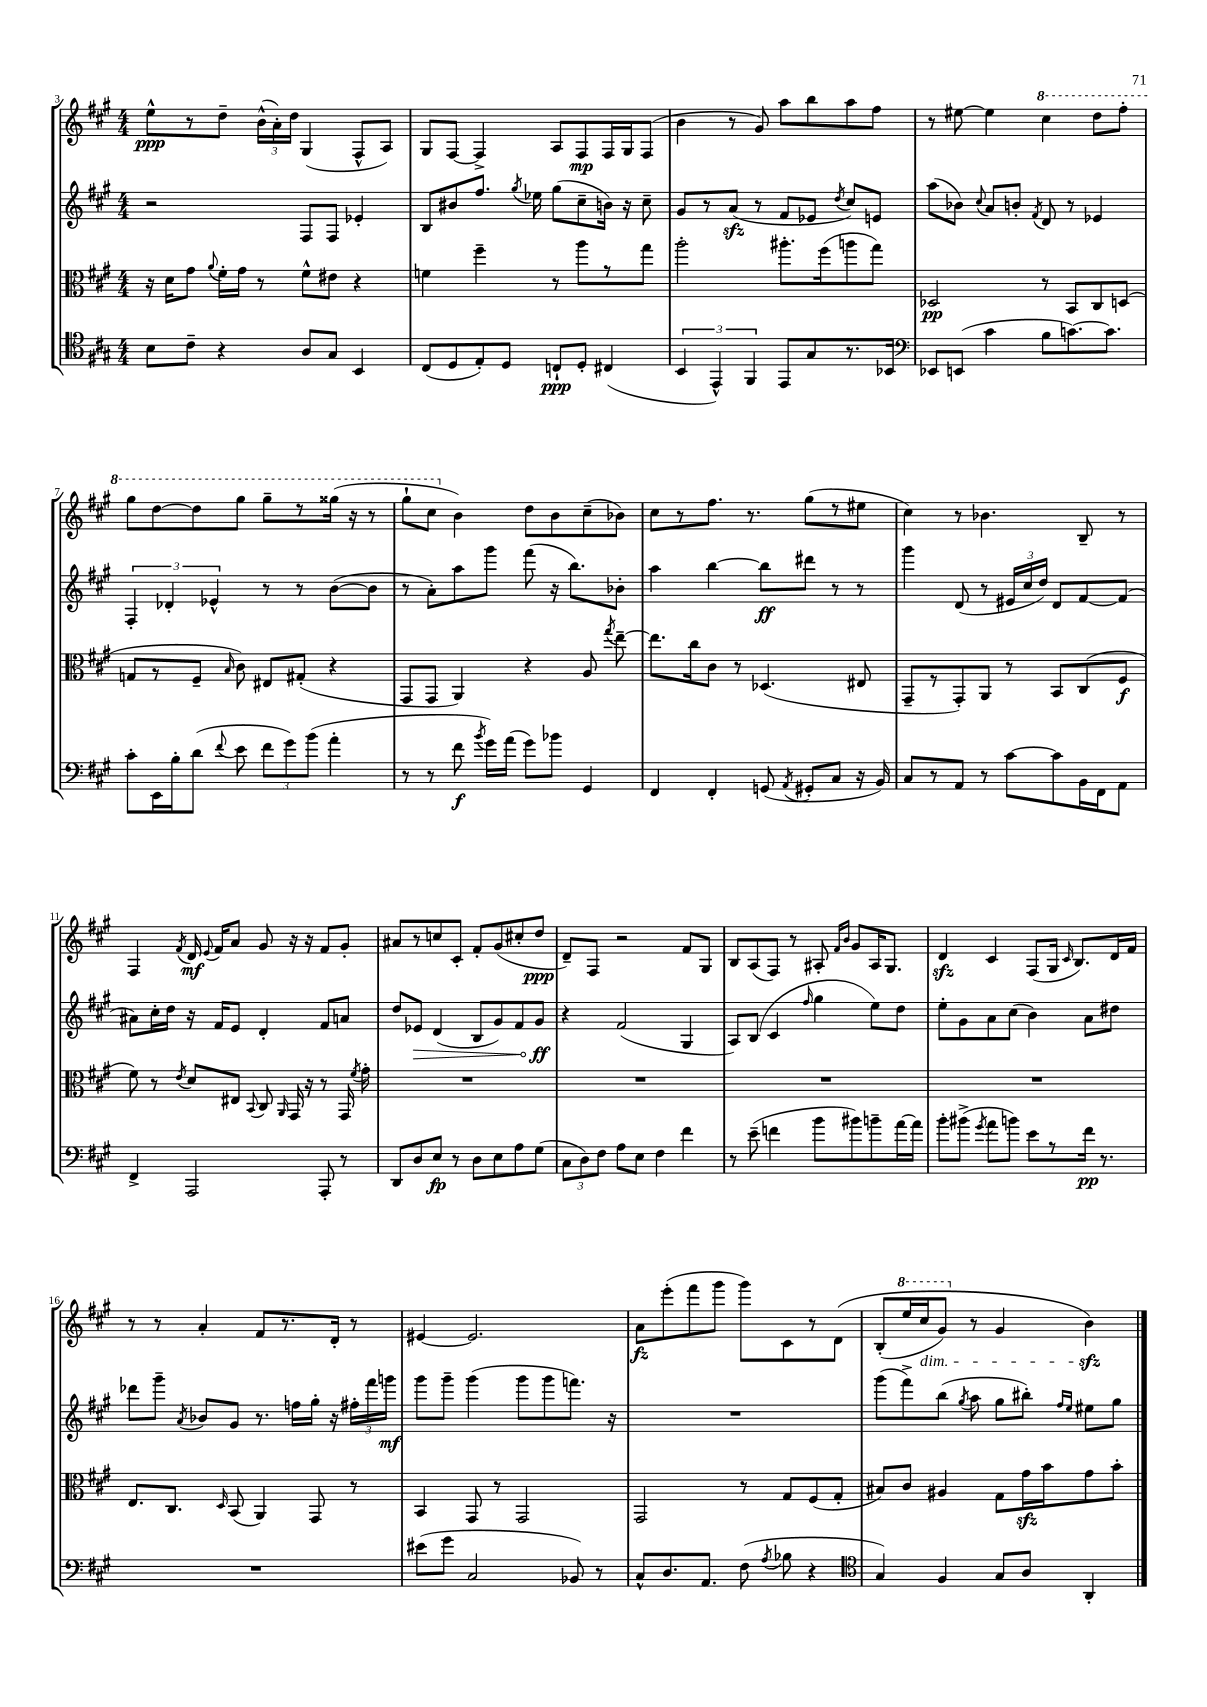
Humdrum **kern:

**kern	**kern	**kern	**kern
*staff4	*staff3	*staff2	*staff1
*clefC4	*clefC3	*clefG2	*clefG2
*k[f#c#g#]	*k[f#c#g#]	*k[f#c#g#]	*k[f#c#g#]
*M4/4	*M4/4	*M4/4	*M4/4
8B	16r	2r	8ee^^
.	16d	.	.
8c#~	8g#	.	8r
.	8qqa	.	.
4r	16f#'	.	8dd~
.	16g#	.	.
.	8r	.	(24b^^
.	.	.	24a')
.	.	.	24dd
8A	8f#^^	8F#	(4G#
8G#	8e#	8F#	.
4BB	4r	4e-'	8F#^^
.	.	.	8A)
=	=	=	=
(8C#	4f	8B	8G#
8D	.	8b#	[8F#
8E')	4ff#~	8.ff#	4F#^]
8D	.	.	.
.	.	8qgg#	.
.	.	16ee-	.
8C`	8r	(8gg#	8A
8D'	8aa	8cc#~	8F#
(4C#	8r	16b)	16F#
.	.	16r	16G#
.	8gg#	8cc#~	(8F#
=	=	=	=
6BB	2aa'	8g#	4b
.	.	8r	.
6EE^^)	.	.	.
.	.	(8a	8r
6FF#	.	.	.
.	.	8r	8g#)
8EE	8.aa#'	8f#	8aa
8G#	.	8e-	8bb
.	(16ff#	.	.
.	.	8qdd	.
8.r	8aa	8cc#)	8aa
.	8gg#)	8e	8ff#
16BB-	.	.	.
=	=	=	=
*clefF4	*	*	*
8EE-	2D-	(8aa	8r
(8EE	.	8b-)	[8ee#
.	.	8qqcc#	.
4c#	.	8a	4ee#]
.	.	8b'	.
.	.	8qf#	.
8B	8r	8d	4ccc#
[8.c)	8BB	8r	.
.	8C#	4e-	8ddd
8.c]	.	.	.
.	(8D	.	8fff#'
=	=	=	=
8c#'	8G	6F#'	8ggg#
16EE	8r	.	[8ddd
.	.	6d-'	.
16B'	.	.	.
(8d	8F#~	.	8ddd]
.	.	6e-^^	.
8qqf#	16qqB	.	.
8e	8c#)	.	8ggg#
12f#	8E#	8r	8ggg#~
12g#)	.	.	.
.	(8G#'	8r	8r
(12b	.	.	.
4a'	4r	([8b	(16ggg##
.	.	.	16r
.	.	8b]	8r
=	=	=	=
8r	8GG#	8r	8ggg#`
8r	8GG#	8a')	8ccc#
8f#	4AA)	8aa	4b)
8qb	.	.	.
16g#)	.	8ggg#	.
(16a	.	.	.
8g#)	4r	(8fff#	8dd
8b-	.	16r	8b
.	.	8.bb)	.
4GG#	8A	.	(8cc#~
.	8qgg#	.	.
.	[8ee~	8b-'	8b-)
=	=	=	=
4FF#	8.ee]	4aa	8cc#
.	.	.	8r
.	16cc#	.	.
4FF#'	8c#	[4bb	8.ff#
.	8r	.	.
.	.	.	8.r
(8GG	(4.D-	8bb]	.
8qAA	.	.	.
8GG#'	.	8ddd#	(8gg#
8C#	.	8r	8r
16r	8E#	8r	8ee#
16BB)	.	.	.
=	=	=	=
8C#	8GG#~	4ggg#	4cc#)
8r	8r	.	.
8AA	8GG#')	(8d	8r
8r	8AA	8r	4.b-
[8c#	8r	24e#	.
.	.	24cc#	.
.	.	24dd)	.
8c#]	8BB	8d	.
16BB	(8C#	[8f#	8B~
16FF#	.	.	.
8AA	8F#	(8f#]	8r
=	=	=	=
4FF#^	8f#)	8a#)	4F#
.	8r	16cc#'	.
.	.	16dd	.
.	8qe	.	8qf#
2AAA	8d	16r	16d
.	.	.	8qqe
.	.	16f#	16f#
.	8E#	8e	8a
.	8qqBB	.	.
.	8C#	4d'	8g#
.	16qqAA	.	.
.	16GG#	.	16r
.	16r	.	16r
8AAA'	8r	8f#	8f#
8r	16GG#	8a	8g#'
.	8qf#	.	.
.	16g#'	.	.
=	=	=	=
8DD	1r	8dd	8a#
8D	.	8e-	8r
8E	.	(4d	8cc
8r	.	.	8c#'
8D	.	8B	8f#'
8E	.	8g#)	(8g#
8A	.	8f#	8cc#'
(8G#	.	8g#	8dd
=	=	=	=
12C#	1r	4r	8d~)
12D)	.	.	.
.	.	.	8F#
12F#	.	.	.
8A	.	(2f#	2r
8E	.	.	.
4F#	.	.	.
4f#	.	4G#	8f#
.	.	.	8G#
=	=	=	=
8r	1r	8A)	8B
(8e~	.	(8B	(8A
4f	.	4c#	8F#)
.	.	.	8r
.	.	16qqff#	.
8b	.	4gg#	8A#'
.	.	.	16qqf#
.	.	.	16qqb
8b#)	.	.	8g#
8b~	.	8ee)	16A#
.	.	.	8.G#
[16a	.	8dd	.
16a]	.	.	.
=	=	=	=
8b'	1r	8ee'	4d
(8b#^	.	8g#	.
8qg#	.	.	.
8a	.	8a	4c#
8b)	.	(8cc#	.
8e	.	4b)	(8F#
8r	.	.	16G#
.	.	.	16qqc#
.	.	.	8.B)
16f#	.	8a	.
8.r	.	.	.
.	.	8dd#	16d
.	.	.	16f#
=	=	=	=
1r	8.E	8ddd-	8r
.	.	8ggg#~	8r
.	8.C#	.	.
.	.	8qa	.
.	.	8b-	4a'
.	16qqD	.	.
.	(8BB	8g#	.
.	4AA)	8.r	8f#
.	.	.	8.r
.	.	16ff	.
.	8GG#	16gg#'	.
.	.	16r	16d'
.	8r	24ff#'	8r
.	.	24fff#	.
.	.	24ggg	.
=	=	=	=
(8e#	4BB	8ggg#	[4e#
8g#	.	8ggg#~	.
2C#	8GG#	(4ggg#	2.e#]
.	8r	.	.
.	2GG#	8ggg#	.
.	.	8ggg#	.
8BB-)	.	8.fff)	.
8r	.	.	.
.	.	16r	.
=	=	=	=
8C#^^	2GG#	1r	8a
8.D	.	.	(8eee'
.	.	.	8fff#
8.AA	.	.	.
.	.	.	8ggg#
(8F#	8r	.	8ggg#)
8qA	.	.	.
8B-	8G#	.	8c#
4r	(8F#	.	8r
.	8G#'	.	&(8d
=	=	=	=
*clefC4	*	*	*
4G#)	8B#)	(8ggg#	(8B'
.	8c#	8fff#^)	16eee
.	.	.	16ccc#
4F#	4A#	(8bb	8gg#)
.	.	8qgg#	.
.	.	8aa	8r
8G#	8G#	8gg#	4g#
8A	16g#	8bb#')	.
.	16b	.	.
.	.	16qqff#	.
.	.	16qqee	.
4AA'	8g#	8ee#	4b&)
.	8b'	8gg#	.
==	==	==	==
*-	*-	*-	*-
